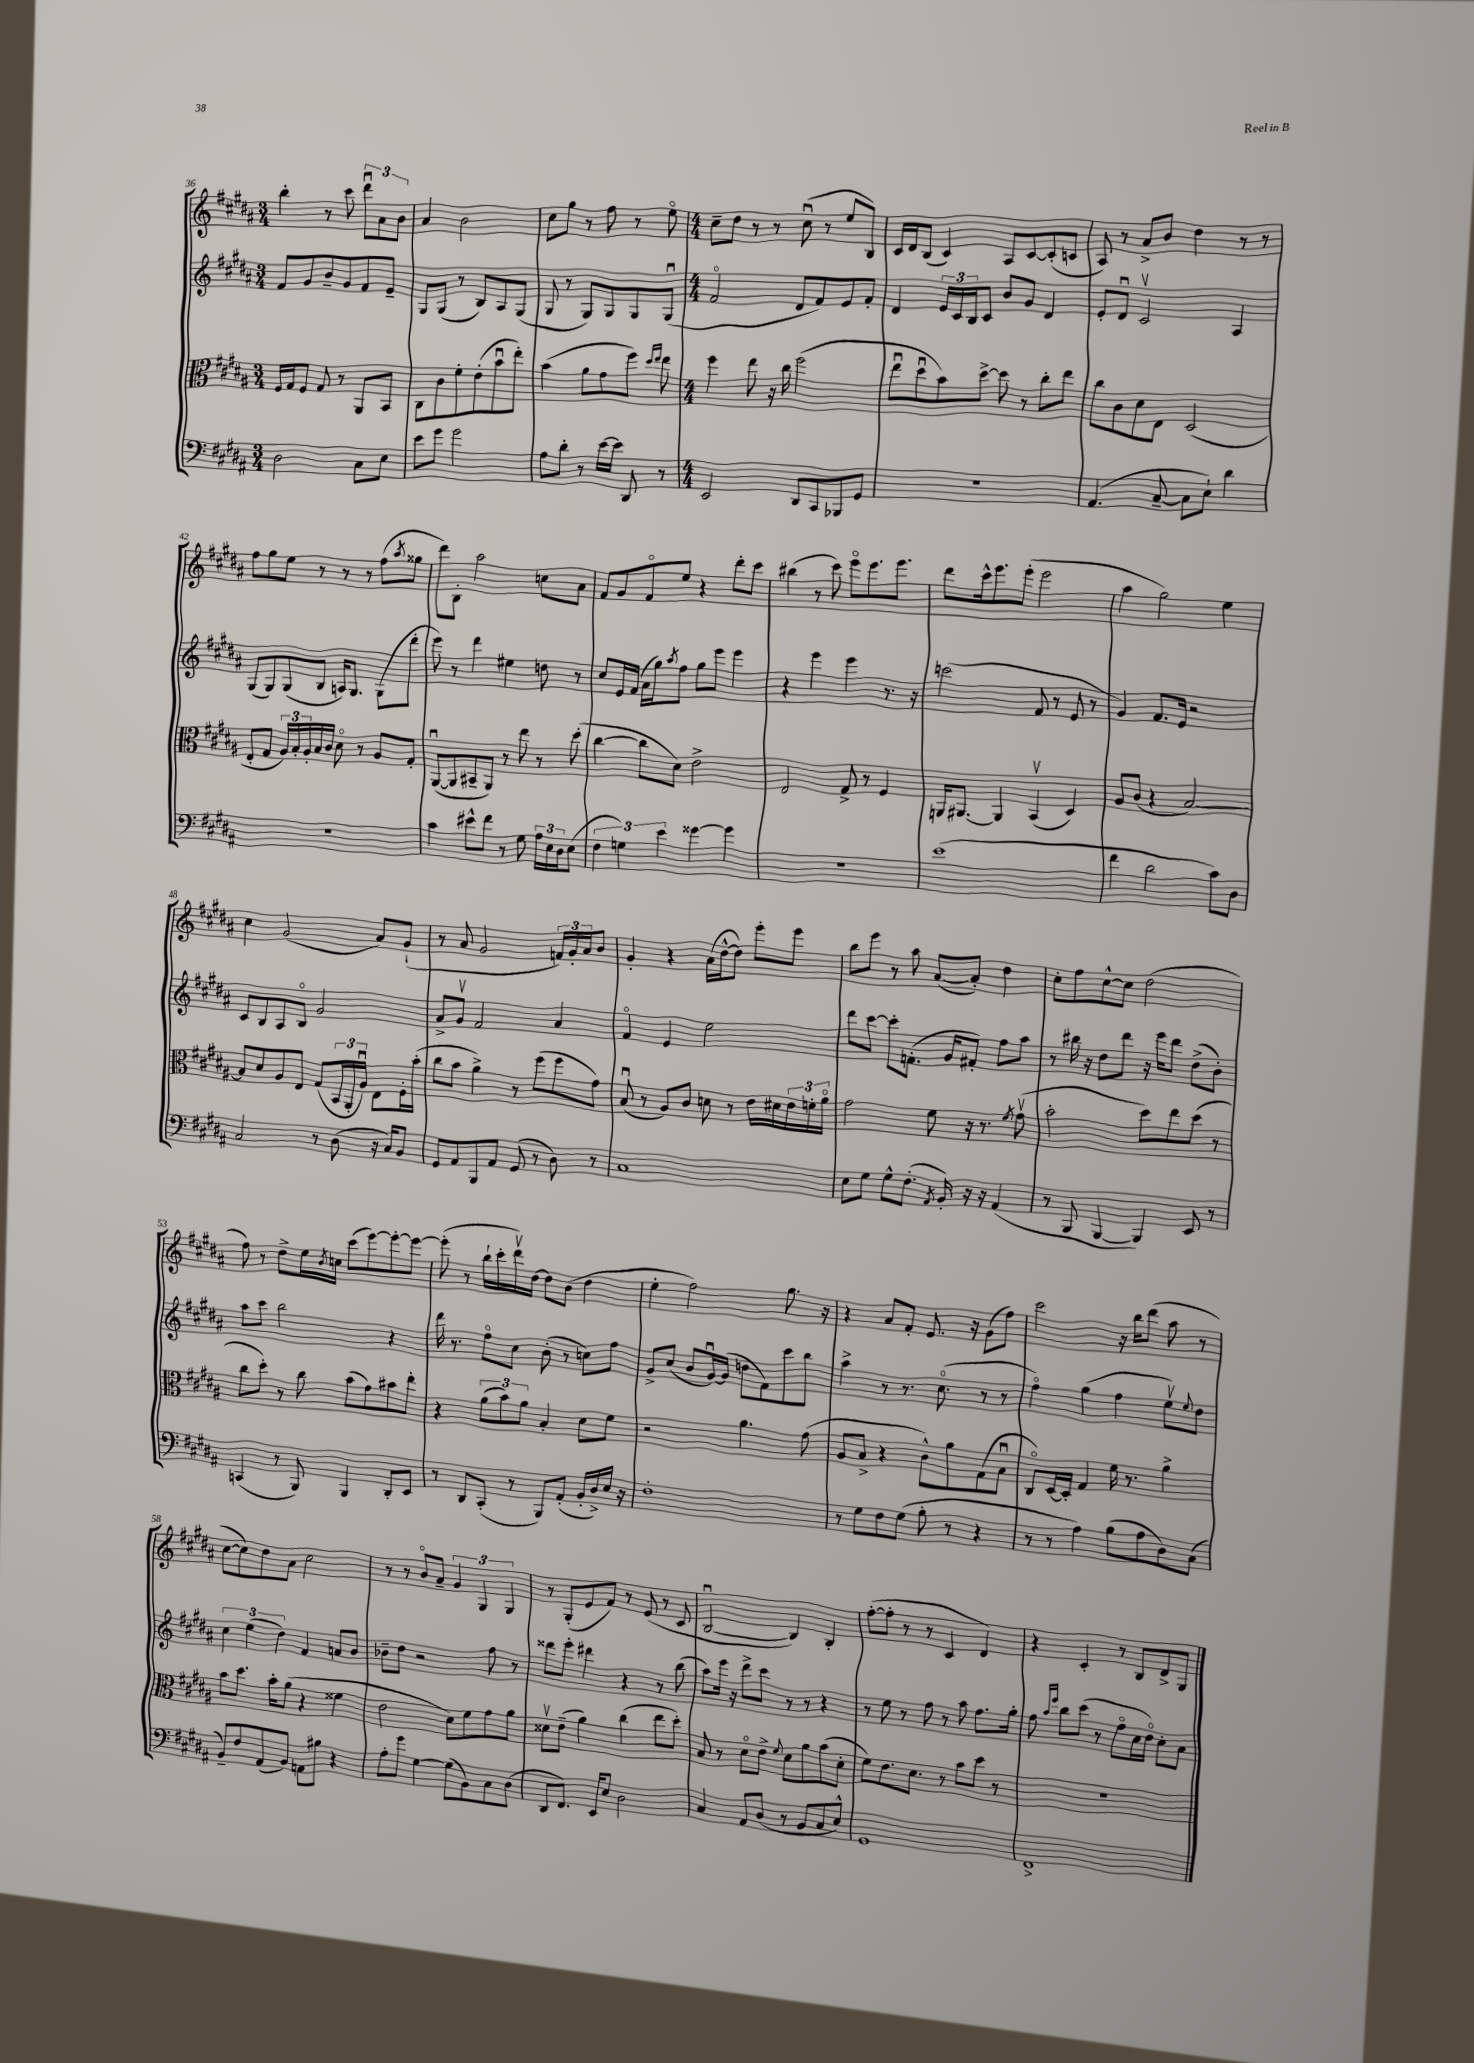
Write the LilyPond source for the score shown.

<<
\new StaffGroup <<
\new Staff = "s0" {
    \clef treble \key b \major \numericTimeSignature \time 3/4
    b''4-. r8 cis'''8 \tuplet 3/2 { dis'''8\downbow ais'8 b'8 } |
    ais'4 b'2 |
    cis''8 gis''8 r8 fis''8 r8 e''8\flageolet |
    \numericTimeSignature \time 4/4 cis''8-- dis''8 r8 r8 cis''8\downbow( r8 e''8 b8) |
    cis'16 dis'16 b8( cis'4) ais8 cis'8~ cis'8-.( c'8 |
    ais8) r8 ais'8-> b'8 dis''4 r8 r8 |
    fis''8 gis''8 e''8 r8 r8 r8 fis''8( \acciaccatura { ais''8 } gisis''8 |
    dis'''8) b8-. ais''2 c''8 ais'8 |
    fis'8 gis'8 fis'8\flageolet e''8 r4 dis'''8-. cis'''8 |
    bis''4( r8 cis'''8) e'''8\flageolet e'''8. e'''8. |
    dis'''8 cis'''16-^ e'''8. e'''8-.( e'''2 |
    ais''4 gis''2) e''4 |
    cis''4 gis'2( ais'8) gis'8-!( |
    r8 ais'8 gis'2 \tuplet 3/2 { f'16) gis'16-. ais'16 } b'8 |
    gis'4-. r4 ais'16( dis''16~-^ dis''8) e'''8-. e'''8 |
    b''8 e'''8 r8 ais''8 ais'8~( ais'8-.) dis''4 |
    cis''8-. fis''8 cis''8~-^ cis''8 dis''2( |
    fis''8) r8 dis''8-> e''16 \acciaccatura { b'8 } c''16 cis'''8( e'''8~) e'''8~-. e'''8~ |
    e'''8-.( r8 b''16-! cis'''16-. dis'''16\upbow) dis''16~ dis''8 b'8( dis''4 |
    e''4-. fis''2) gis''8. r16 |
    r4 ais'8 fis'8-. e'8. r16 gis'8( fis''8) |
    cis'''2 r16 b''16 dis'''8( ais''8 r8 |
    cis''8~ cis''8) dis''8 ais'8 cis''2 |
    r8 r8 b'8\flageolet ais'8-- \tuplet 3/2 { gis'4 gis4 gis4 } |
    r8 gis8-.( e'8 fis'8) r8 e'8( r8 cis'8 |
    b2~\downbow b4) b4-. |
    fis''8~-.( fis''8-. r8 r8 cis'4 dis'4) |
    r4 cis'4-. r8 b8 dis'8-> gis8 \bar "|." |
}
\new Staff = "s1" {
    \clef treble \key b \major \numericTimeSignature \time 3/4
    fis'8 gis'8 b'8-- gis'8 fis'8 e'8-- |
    gis8 gis8( r8 b8) ais8 gis8( |
    gis8 r8 gis8) gis8 gis8 gis8\downbow( |
    \numericTimeSignature \time 4/4 fis'2\flageolet dis'8 fis'8) e'8 fis'8-. |
    dis'4 \tuplet 3/2 { e'16 cis'16 b16 } cis'8 b'8 gis'8 dis'4 |
    e'8-. dis'8\downbow cis'2\upbow ais4 |
    gis8( gis8) gis8( b8 a16) gis8. gis8( dis'''8-. |
    e'''8) r8 dis'''4 eis''4 d''8 r8 |
    cis''8 e'16 fis'16( ais'16 gis''16) \acciaccatura { ais''8 } fis''8 gis''8 e'''8 e'''4 |
    r4 e'''4 e'''4 r8. r16 |
    c'''2( fis'8 r8 e'8 r8 |
    gis'4) fis'8. e'16 r2 |
    cis'8 b8 ais8 b8\flageolet gis'2 |
    ais'8-> gis'8\upbow fis'2 ais'4 |
    fis'4\flageolet e'4 e''2 |
    dis'''8 cis'''8~ cis'''8-. f'8.-.( gis'16 fis'8-.) fis''8 ais''8 |
    r8 bis''16 r16 dis''8 dis'''8 r16 e'''16 dis'''8 dis''8->( b'8-.) |
    ais''8 cis'''8 b''2 r4 |
    dis'''16 r8. fis''8\flageolet cis''8 b'8-.( r8 c''8) fis''8 |
    gis'8-> cis''8( b'8 gis'16~\downbow) gis'16( d''8 fis'8) cis'''8 b''8 |
    ais''4-> r8 r8. cis''8.\flageolet( r8 r8 |
    fis''4\flageolet) gis''4( fis''4 e''8\upbow) \appoggiatura { e''8 } dis''8 |
    \tuplet 3/2 { cis''4 e''4( dis''4) } fis'4 a'8 b'8 |
    bes'8-- dis''8 r2 fis''8 r8 |
    disis'''8 e'''8-. dis'''4 r4 r8 b''8( |
    ais''8) e'''16 r16 dis'''8-> cis'''8 r8 r8 r4 |
    r8 e''8 r8 fis''8 r8 ais''8 fis''8. gis''16-. |
    fis''8 \grace { ais''16 e'''16 } b''8 cis'''8( r8 fis''8\flageolet cis''16 dis''16\flageolet) cis''8-. ais'8 \bar "|." |
}
\new Staff = "s2" {
    \clef alto \key b \major \numericTimeSignature \time 3/4
    fis16 gis16 fis8 gis8 r8 ais,8 b,8 |
    cis8 cis'8 fis'8-. e'8-.( b'8\downbow e''8-.) |
    b'4( ais'8 gis'8 fis''8) \grace { dis''16 e''16 } e''8 |
    \numericTimeSignature \time 4/4 fis''4 e''8 r16 cis''16 fis''2( |
    e''8\downbow dis''8\downbow b'8) dis''8~-> dis''8 r8 cis''8-. e''8 |
    cis''8 cis'8 dis'8 e8 dis2( |
    e8-. gis8 \tuplet 3/2 { ais16) b16-. ais16-. } b16 cis'16 dis'8\flageolet r8 ais8 gis8-. |
    ais,8~\downbow( ais,8 bis,8-- ais,8) r8 e''8 r8 dis''8-.( |
    cis''4~ cis''8 dis'8) e'2-> |
    e2 gis8-> r8 fis4 |
    a,16 ais,8.~ ais,4 b,4\upbow( dis4) |
    ais8 cis'8( r4 b2~) |
    b8 dis'8 ais8 e8 gis8( \tuplet 3/2 { b,16 ais,16-. ais16\downbow) } e8 fis16-. b'16-.( |
    cis''8 b'8 ais'4->) r8 fis''8( fis''8 gis'8) |
    b8\downbow( r8 ais8) cis'8 d'8 r8 e'16 dis'16 \tuplet 3/2 { e'16 f'16-. ais'16\flageolet } |
    gis'2 fis'8 r16 r8. \acciaccatura { fis'8 } gis'8\upbow( |
    b'2-. dis''8) e''8 dis''8( r8 |
    cis''8 dis''8-.) r8 cis''8 b'8( gis'8) bis'8 e''8-. |
    r4 \tuplet 3/2 { ais'8( b'8) ais'8 } b4-. dis'8 fis'8 |
    r2 ais'4. gis'8( |
    ais8 b8-> r4 cis'8-^) ais'8 gis8( b8\downbow |
    cis8\flageolet) dis16~ dis16-. gis4 fis'16 r8. ais'4-> |
    b'8 dis''8. b'16-. ais'8( r4 fisis'4 |
    e'2 dis'8) fis'8 gis'8 ais'8 |
    disis'8\upbow e'8--( ais'4) cis''4( e''8 dis''8-.) |
    b8 r8 dis'8\flageolet e'8-> \appoggiatura { fis'8 } dis'8 ais'8 b'8( dis'8-. |
    fis'8) e'8. dis'8. r8 b'8 dis''8 r8 |
    R1 \bar "|." |
}
\new Staff = "s3" {
    \clef bass \key b \major \numericTimeSignature \time 3/4
    dis2 cis8 e8 |
    e'8 gis'8 gis'2 |
    ais8 dis'8-. r8 e'16~ e'16 dis,8 r8 |
    \numericTimeSignature \time 4/4 e,2 dis,8 cis,8 bes,,8 gis,8 |
    R1 |
    ais,4.( cis8~-- cis8 e8-!) dis'4 |
    R1 |
    cis'4 eis'8-^ fis'8 r8 gis8 \tuplet 3/2 { ais16 e16 dis16 } e8( |
    \tuplet 3/2 { fis4 g4) e'4 } gisis'4~ gisis'4 |
    R1 |
    e'1( |
    fis'4 dis'2 cis'8) dis8 |
    cis2 r8 dis8( r16 cis16) b,8 |
    gis,8 ais,8 b,,8 ais,8 gis,8( r8 dis8) r8 |
    cis1 |
    e8 gis8 gis8-^ fis8.-.( \acciaccatura { ais,8 } b,16-.) r16 r16 ais,4( |
    r8 b,,8 b,,4~ b,,4) e,8 r8 |
    c,4( r8 b,,8) b,,4 dis,8-. e,8 |
    r8 dis,8 cis,8-.( r8 b,,8) ais,8-.( b,16-. dis16->) e16 r16 |
    fis1-. |
    r8 gis8 fis8 gis8( b8-. r8 r4 |
    r8 r8 ais4) b8( ais8 dis8) cis8( |
    b,8--) fis8 ais,8( b,8) a,8 bis8 r4 |
    ais8-. gis'8 gis4~ gis8( b,8) cis8 dis8( |
    dis,8 fis,8.) e,16 e8 dis2 |
    cis4 ais,8 dis8( r8 b,8 cis8 e8-^) |
    gis,1 |
    fis,1-> \bar "|." |
}
>>
>>
\layout { \context { \Score currentBarNumber = #36 } }
